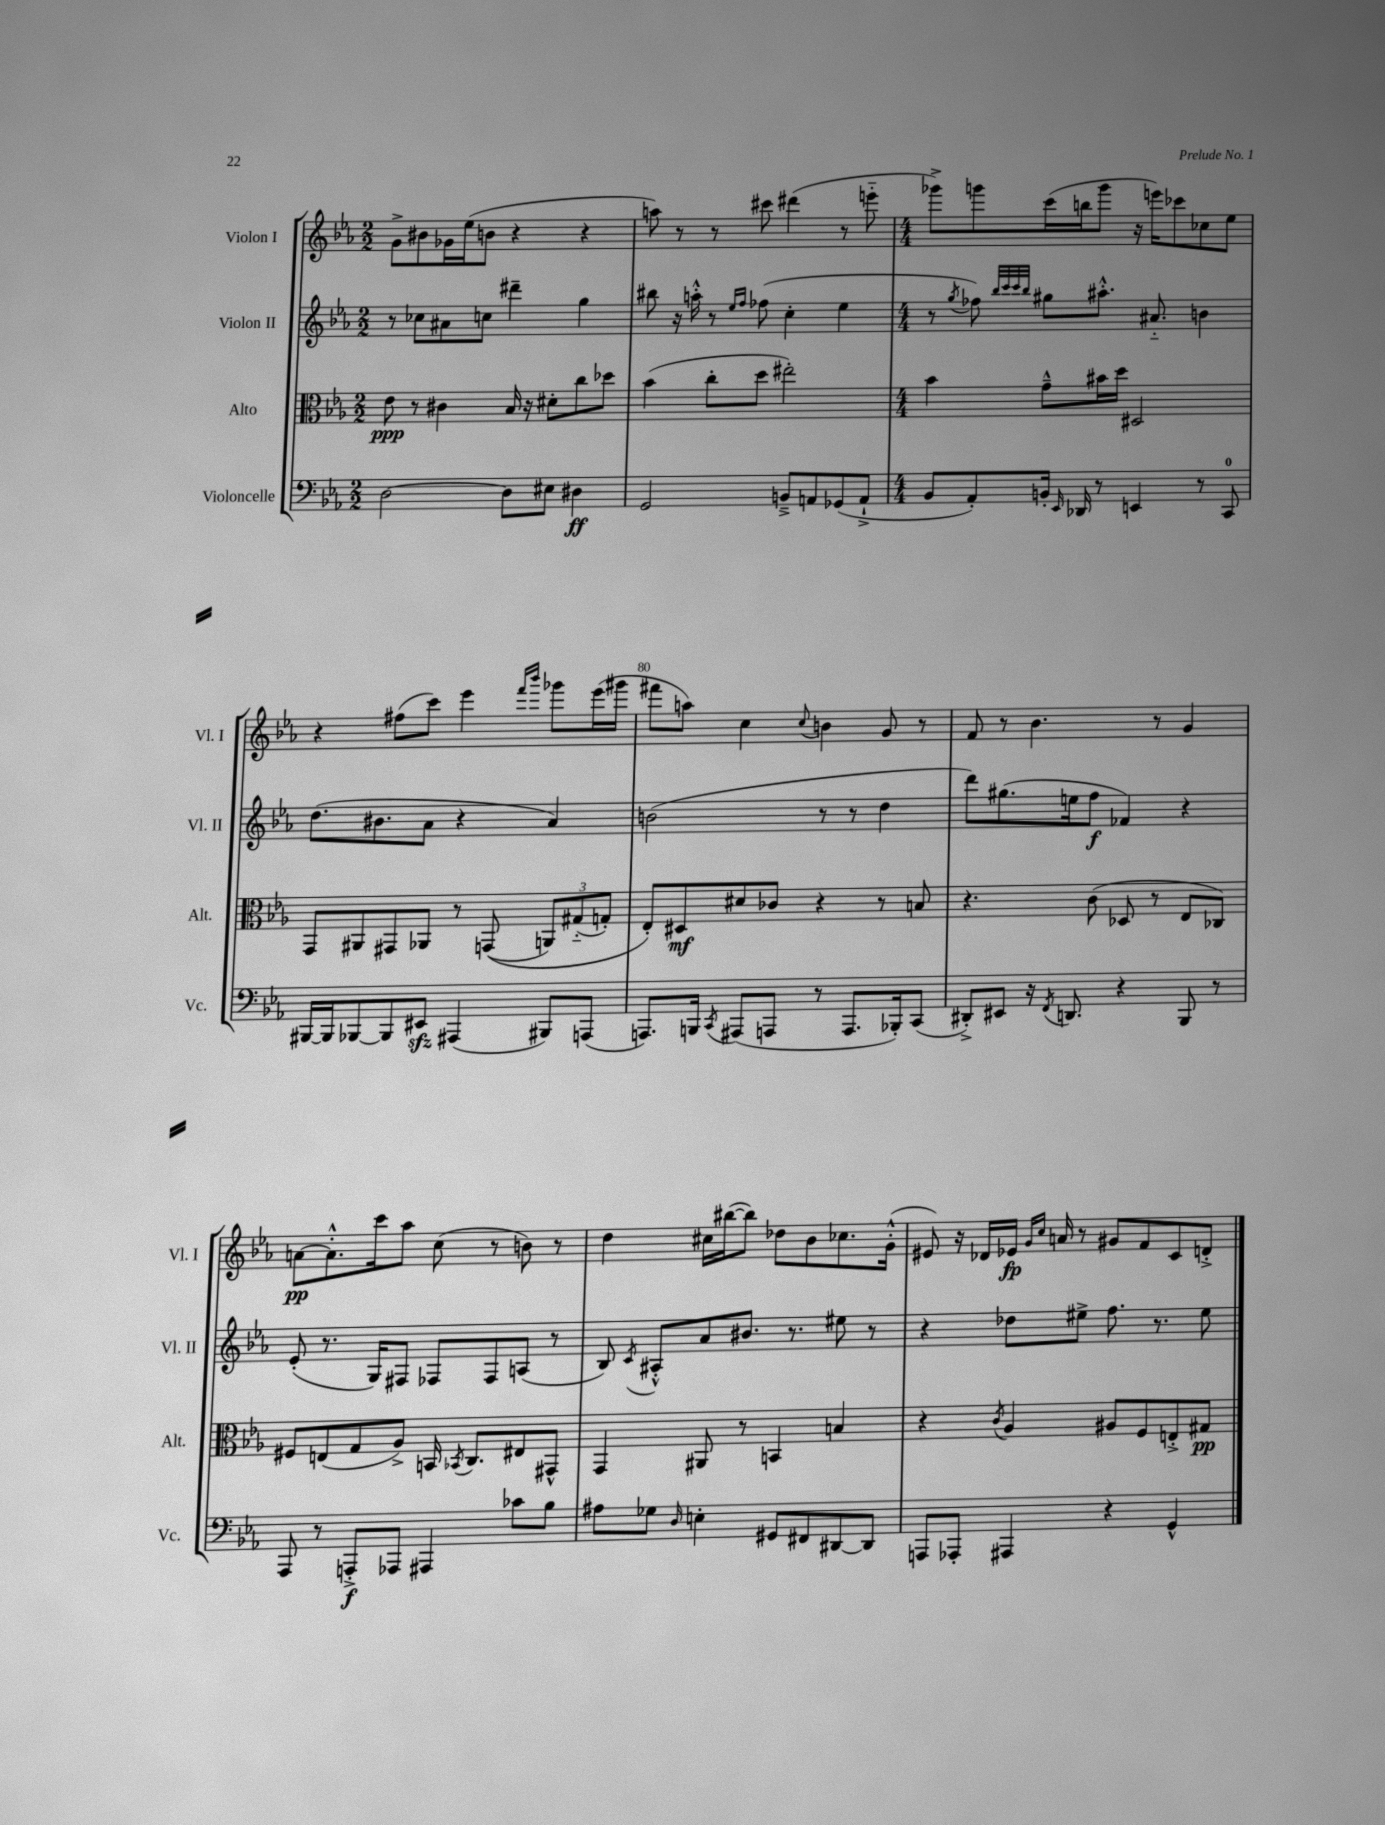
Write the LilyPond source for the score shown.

<<
\new StaffGroup <<
\new Staff = "s0" \with { instrumentName = "Violon I" shortInstrumentName = "Vl. I" } {
    \clef treble \key ees \major \numericTimeSignature \time 2/2
    \autoBeamOff g'8[-> bis'8 ges'16 ees''16( b'8] r4 r4 |
    a''8) r8 r8 cis'''8 dis'''4( r8 e'''8-_ |
    \numericTimeSignature \time 4/4 ges'''8[->) g'''8 c'''16( b''16 g'''8] r16 e'''16[) ces'''8 ces''8 ees''8] |
    r4 fis''8[( c'''8]) ees'''4 \grace { f'''16[ bes'''16] } ges'''8[ ees'''16( gis'''16] |
    fis'''8[ a''8]) c''4 \appoggiatura { c''8 } b'4 g'8 r8 |
    f'8 r8 bes'4. r8 g'4 |
    a'8[~\pp a'8.-.-^ c'''16 aes''8] c''8( r8 b'8) r8 |
    d''4 cis''16[ bis''16~( bis''8]) des''8[ bes'8 ces''8. g'16]-.-^( |
    eis'8) r16 des'16[ ees'16]\fp \grace { g'16[ c''16] } a'16 r8 gis'8[ f'8 c'8 d'8]-.-> \bar "|." |
}
\new Staff = "s1" \with { instrumentName = "Violon II" shortInstrumentName = "Vl. II" } {
    \clef treble \key ees \major \numericTimeSignature \time 2/2
    \autoBeamOff r8 ces''8[ ais'8 c''8] dis'''4-- g''4 |
    bis''8 r16 a''16-.-^ r8 \grace { ees''16[ f''16] } fes''8( c''4-. ees''4 |
    \numericTimeSignature \time 4/4 r8 \acciaccatura { g''8 } fes''8) \grace { bes''32[ c'''32 c'''32 bes''32] } gis''8[ ais''8.]-.-^ ais'8.-_ b'4 |
    d''8.[( bis'8. aes'8] r4 aes'4) |
    b'2( r8 r8 d''4 |
    d'''8[) gis''8.( e''16 f''8]\f fes'4) r4 |
    ees'8-.( r8. g16[) fis8] fes8[ fes8 a8]( r8 |
    bes8) \acciaccatura { c'8 } ais8[-.-^ aes'8 bis'8.] r8. eis''8 r8 |
    r4 des''8[ eis''8]-> f''8. r8. eis''8 \bar "|." |
}
\new Staff = "s2" \with { instrumentName = "Alto" shortInstrumentName = "Alt." } {
    \clef alto \key ees \major \numericTimeSignature \time 2/2
    \autoBeamOff ees'8\ppp r8 cis'4 bes16 r16 dis'8[-. c''8 des''8] |
    bes'4( c''8[-. d''8] eis''2-.) |
    \numericTimeSignature \time 4/4 bes'4 g'8[---^ bis'16 d''16] dis2 |
    g,8[ ais,8 gis,8 aes,8] r8 g,8(\( \tuplet 3/2 { a,8[) gis8-_( g8]-.) } |
    ees8[-.\) dis8\mf dis'8 ces'8] r4 r8 b8 |
    r4. c'8( des8 r8 ees8[ ces8]) |
    fis8[ e8( g8 aes8]->) b,16 \acciaccatura { bes,8 } c8.[ eis8 gis,8]-^ |
    g,4 ais,8 r8 b,4 b4 |
    r4 \acciaccatura { c'8 } aes4 ais8[ f8 e8-.-> gis8]\pp \bar "|." |
}
\new Staff = "s3" \with { instrumentName = "Violoncelle" shortInstrumentName = "Vc." } {
    \clef bass \key ees \major \numericTimeSignature \time 2/2
    \autoBeamOff d2~ d8[ eis8] dis4\ff |
    g,2 b,8[---> a,8 ges,8( a,8]-!-> |
    \numericTimeSignature \time 4/4 bes,8[ aes,8-.) b,16]-. \grace { ees,16 } des,16 r8 e,4 r8 c,8-0 |
    bis,,16[~ bis,,16 bes,,8~ bes,,8 eis,8]\sfz ais,,4( bis,,8[) a,,8]( |
    a,,8.[) b,,16] \acciaccatura { c,8 } ais,,8[( a,,8] r8 a,,8.[ bes,,16-.) c,8]( |
    dis,8[-.->) eis,8] r16 \acciaccatura { f,8 } d,8. r4 bes,,8 r8 |
    aes,,8 r8 a,,8[-.->\f aes,,8] ais,,4 ces'8[ bes8] |
    ais8[ ges8] \grace { d16 } e4-. gis,8[ fis,8 dis,8~ dis,8] |
    a,,8[ aes,,8]-. ais,,4 r4 g,4-^ \bar "|." |
}
>>
>>
\layout { \context { \Score currentBarNumber = #76 \override BarNumber.break-visibility = ##(#f #t #t) barNumberVisibility = #(every-nth-bar-number-visible 5) } }
